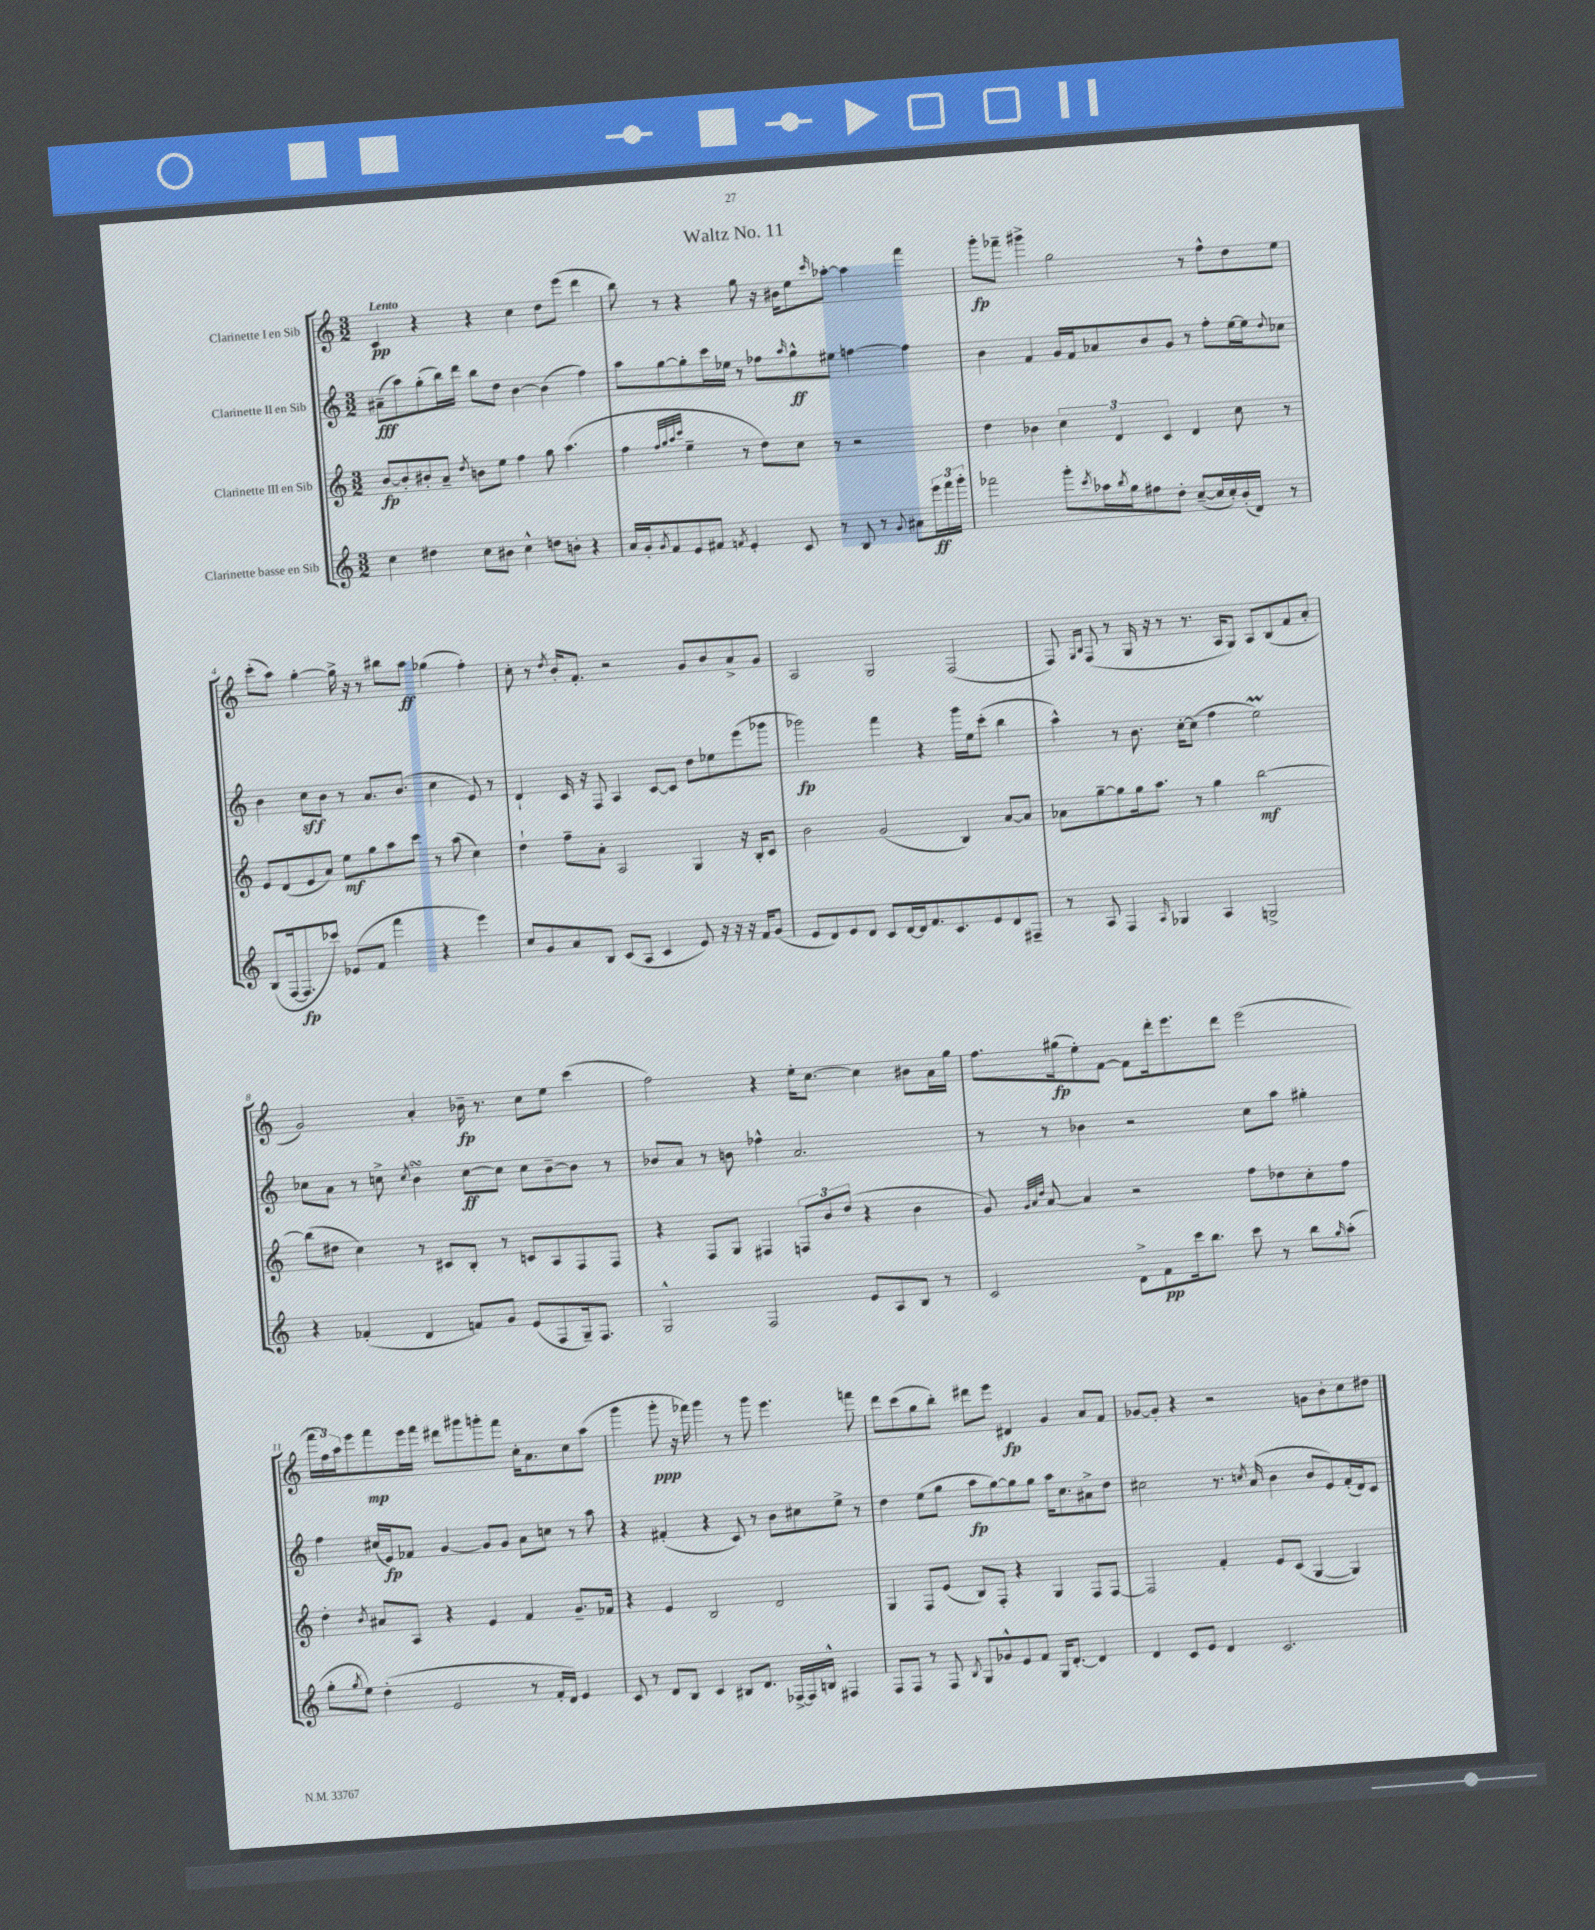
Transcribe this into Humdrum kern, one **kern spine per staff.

**kern	**dynam	**kern	**dynam	**kern	**dynam	**kern	**dynam
*part4	*part4	*part3	*part3	*part2	*part2	*part1	*part1
*staff4	*staff4	*staff3	*staff3	*staff2	*staff2	*staff1	*staff1
*I"Clarinette basse en Sib	*	*I"Clarinette III en Sib	*	*I"Clarinette II en Sib	*	*I"Clarinette I en Sib	*
*clefG2	*	*clefG2	*	*clefG2	*	*clefG2	*
*k[]	*	*k[]	*	*k[]	*	*k[]	*
*M3/2	*	*M3/2	*	*M3/2	*	*M3/2	*
=1	=1	=1	=1	=1	=1	=1	=1
!	!	!	!	!	!	!LO:TX:a:B:t=Lento	!
4cc\	.	[8b/L	fp	(8a#X~\L	fff	4c/	pp
.	.	8b'/]	.	8aa\)	.	.	.
4dd#X\	.	8b#X'/	.	(8gg'\	.	4r	.
.	.	8a~/J	.	16bb\L)	.	.	.
.	.	.	.	16ddd\JJ	.	.	.
.	.	8qdd/	.	.	.	.	.
8cc\L	.	8bn\L	.	8bb\L	.	4r	.
8b#X\J	.	8ee\J	.	8dd\J	.	.	.
4cc^^\	.	4ff\	.	[4b\	.	4cc\	.
8ddn\L	.	8gg\	.	(4b\]	.	8dd\L	.
8bn'\J	.	(4.aa\	.	.	.	(8eee\J	.
4r	.	.	.	4ff\)	.	4ddd\	.
=2	=2	=2	=2	=2	=2	=2	=2
16a/LL	.	4ff\	.	8aa\L	.	8bb\)	.
16g'/J	.	.	.	.	.	.	.
8qg/	.	.	.	.	.	.	.
8f/	.	.	.	[8gg\	.	8r	.
.	.	32qqff/LLL	.	.	.	.	.
.	.	32qqgg/	.	.	.	.	.
.	.	32qqaa/	.	.	.	.	.
.	.	32qqccc/JJJ	.	.	.	.	.
8e/	.	4ee~\	.	8gg'\]	.	4r	.
8f#X/J	.	.	.	16ccc\L	.	.	.
.	.	.	.	16ee-X\JJ	.	.	.
8qfn/	.	.	.	.	.	.	.
4e'/	.	8r	.	8r	.	8gg\	.
.	.	8dd\L)	.	8ff-X\L	.	16r	.
.	.	.	.	.	.	16b#X\KL	.
.	.	.	.	16qqaa/	.	.	.
8c/	.	8cc\J	.	8gg^^\	ff	8ee\	.
.	.	.	.	.	.	16qqccc/	.
8r	.	8r	.	8ee#X\J	.	[8aa-X'\J	.
8B/	.	2r	.	[4ffn\	.	4aa-\]	.
8r	.	.	.	.	.	.	.
8qqg/	.	.	.	.	.	.	.
8a#X\L	.	.	.	4ff\]	.	4fff\	.
24eee\L	ff	.	.	.	.	.	.
24fff\	.	.	.	.	.	.	.
24ggg'\JJ	.	.	.	.	.	.	.
=3	=3	=3	=3	=3	=3	=3	=3
2fff-X\	.	4dd\	.	4b\	.	8ggg'\L	fp
.	.	.	.	.	.	8fff-X~\J	.
.	.	4b-X\	.	4f/	.	4ggg#X^\	.
8ggg'\L	.	6cc\	.	16g/LL	.	2gg\	.
.	.	.	.	16f/J	.	.	.
8qccc/	.	.	.	.	.	.	.
16aa-X\L	.	.	.	8a-X/	.	.	.
.	.	6d/	.	.	.	.	.
8qbb/	.	.	.	.	.	.	.
16gg\J	.	.	.	.	.	.	.
8ff#X\	.	.	.	8b/	.	.	.
.	.	6c/	.	.	.	.	.
8dd'\J	.	.	.	8g/J	.	.	.
([8cc~/L	.	4d/	.	8r	.	8r	.
16cc/L]	.	.	.	8ff'\L	.	8ff^^\L	.
16cc'/)	.	.	.	.	.	.	.
(16b'/	.	8cc\	.	[16ee\L	.	8dd\	.
16d/JJ)	.	.	.	16ee\J]	.	.	.
.	.	.	.	8qqdd/	.	.	.
8r	.	8r	.	8cc-X\J	.	8ee\J	.
!!LO:LB:g=z
=4	=4	=4	=4	=4	=4	=4	=4
(8B/L	.	8e/L	.	4b\	.	(8ccc'\L	.
[16F/k	.	(8d/	.	.	.	8aa\J)	.
8.F/]	fp	.	.	.	.	.	.
.	.	8e/	.	8cc\L	sff	[4gg'\	.
8ccc-X/J)	.	8a/J)	.	8b\J	.	.	.
(8e-X/L	.	8ee\L	mf	8r	.	16gg^\]	.
.	.	.	.	.	.	16r	.
8f/J	.	8gg\	.	8.a/L	.	8r	.
4fff\	.	8aa\	.	.	.	8bb#X\L	.
.	.	.	.	(8.b/J	.	.	.
.	.	8ccc\J	.	.	.	8aa\J	ff
4r	.	8r	.	4cc\	.	(4gg-X\	.
.	.	(8aa\	.	.	.	.	.
4eee\)	.	4cc\)	.	8e/)	.	4ff'\)	.
.	.	.	.	8r	.	.	.
=5	=5	=5	=5	=5	=5	=5	=5
8cc/L	.	4dd`\	.	4d`/	.	8cc'\	.
8g/	.	.	.	.	.	8r	.
.	.	.	.	.	.	8qdd/	.
8a/	.	8ff~\L	.	16c/	.	16b'/KL	.
.	.	.	.	16r	.	8.f'/J	.
8B/J	.	8a'\J	.	8F/	.	.	.
(8c/L	.	2A/	.	4A/	.	2r	.
8A/J	.	.	.	.	.	.	.
4c/	.	.	.	[8c/L	.	.	.
.	.	.	.	8c/J]	.	.	.
8e/)	.	4G/	.	8dd\L	.	8g/L	.
16r	.	.	.	8ee-X\	.	8b/	.
16r	.	.	.	.	.	.	.
16r	.	16r	.	(8eee\	.	8a^/	.
16f/KL	.	16B'/KL	.	.	.	.	.
(8g/J	.	8c/J	.	8ggg-X\J	.	8g/J	.
=6	=6	=6	=6	=6	=6	=6	=6
8e/L	.	2b\	.	2ggg-X\)	fp	2A/	.
8d/)	.	.	.	.	.	.	.
8e/	.	.	.	.	.	.	.
8d/J	.	.	.	.	.	.	.
8c/L	.	(2g/	.	4fff\	.	2G/	.
[16d/L	.	.	.	.	.	.	.
16d/J]	.	.	.	.	.	.	.
8.f/	.	.	.	4r	.	.	.
8.c/	.	.	.	.	.	.	.
.	.	4B/)	.	16ggg-\LL	.	(2F/	.
.	.	.	.	16ee\J	.	.	.
8e/	.	.	.	(8ccc'\J	.	.	.
8d/	.	[8a/L	.	4bb\	.	.	.
8F#X~/J	.	8a/J]	.	.	.	.	.
=7	=7	=7	=7	=7	=7	=7	=7
8r	.	8a-X\L	.	4aa^^\)	.	8F/)	.
.	.	.	.	.	.	16qqG/LL	.
.	.	.	.	.	.	16qqB/JJ	.
8A/	.	[8gg~\	.	.	.	(8F/	.
4F/	.	8gg\]	.	8r	.	8r	.
.	.	16gg\k	.	8.b\	.	16G/	.
.	.	8.aa\J	.	.	.	16r	.
16qqA/	.	.	.	.	.	.	.
4G-X/	.	.	.	.	.	8r	.
.	.	.	.	[16cc'\KL	.	.	.
.	.	8r	.	(8cc\J]	.	8.r	.
4A/	.	4gg\	.	4ff\	.	.	.
.	.	.	.	.	.	16A/KL	.
.	.	.	.	.	.	8G/J)	.
2Gn^/	.	[2bb\	mf	2eem\)	.	8A/L	.
.	.	.	.	.	.	(8B/	.
.	.	.	.	.	.	8f/	.
.	.	.	.	.	.	8a'/J	.
!!LO:LB:g=z
=8	=8	=8	=8	=8	=8	=8	=8
4r	.	(8bb\L]	.	8cc-X\L	.	2g/)	.
.	.	8dd#X\J	.	8a\J	.	.	.
(4f-X'/	.	4cc\)	.	8r	.	.	.
.	.	.	.	8ccn^\	.	.	.
.	.	.	.	8qcc/	.	.	.
4d/	.	8r	.	4bsSsS\	.	4a'/	.
.	.	8c#X/L	.	.	.	.	.
8fn/L)	.	8B'/J	.	[8cc\L	ff	16b-X~\	fp
.	.	.	.	.	.	8.r	.
8g/J	.	8r	.	8cc\J]	.	.	.
(8e/L	.	8cn/L	.	8cc\L	.	8cc\L	.
8F/	.	8A/	.	[8b~\	.	8ee\J	.
16G~/k)	.	8F/	.	8b\J]	.	(4ccc\	.
8.F/J	.	.	.	.	.	.	.
.	.	8F/J	.	8r	.	.	.
=9	=9	=9	=9	=9	=9	=9	=9
2G^^/	.	4r	.	8b-X/L	.	2ff\)	.
.	.	.	.	8a/J	.	.	.
.	.	8F/L	.	8r	.	.	.
.	.	8G/J	.	8bn\	.	.	.
2F/	.	4F#X/	.	4ff-X^^\	.	4r	.
.	.	12Fn/L	.	2.a/	.	16ee'\KL	.
.	.	.	.	.	.	[8.cc\J	.
.	.	12b/	.	.	.	.	.
.	.	(12dd/J	.	.	.	.	.
8e/L	.	4r	.	.	.	4cc\]	.
8A/	.	.	.	.	.	.	.
8B/J	.	4b\	.	.	.	8b#X\L	.
8r	.	.	.	.	.	16a\L	.
.	.	.	.	.	.	16gg\JJ	.
=10	=10	=10	=10	=10	=10	=10	=10
2c/	.	8g/)	.	8r	.	8.ff\L	.
.	.	32qqg/LLL	.	.	.	.	.
.	.	32qqa/	.	.	.	.	.
.	.	32qqdd/JJJ	.	.	.	.	.
.	.	[8a/	.	8r	.	.	.
.	.	.	.	.	.	(16gg#X\k	fp
.	.	4a/]	.	4b-X\	.	8ee'\)	.
.	.	.	.	.	.	[8f\J	.
8d^\L	.	2r	.	2r	.	8f\L]	.
8f\	pp	.	.	.	.	16ddd'\k	.
.	.	.	.	.	.	8.eee\	.
16ccc\k	.	.	.	.	.	.	.
8.bb\J	.	.	.	.	.	.	.
.	.	.	.	.	.	8ddd\J	.
8ccc\	.	8ff\L	.	8cc\L	.	(2eee\	.
8r	.	8dd-X\	.	8aa\J	.	.	.
8bb\L	.	8cc'\	.	4gg#X'\	.	.	.
16qqgg/	.	.	.	.	.	.	.
(8aa'\J	.	8ff\J	.	.	.	.	.
!!LO:LB:g=z
=11	=11	=11	=11	=11	=11	=11	=11
8gg'\L	.	4dd'\	.	4ff\	.	24fff\LL	.
.	.	.	.	.	.	24ff\)	.
.	.	.	.	.	.	24aa\J	.
8qgg/	.	.	.	.	.	.	.
8ee\J)	.	.	.	.	.	8eee\	.
.	.	8qb/	.	.	.	.	.
(4dd'\	.	8a#X/L	.	(16cc#X/LL	.	8fff\	mp
.	.	.	.	16e/J)	fp	.	.
.	.	8A/J	.	8f-X/J	.	16eee\L	.
.	.	.	.	.	.	16fff\JJ	.
2e/	.	4r	.	[4g/	.	8ddd#X\L	.
.	.	.	.	.	.	8ggg#X\	.
.	.	4e/	.	8g/L]	.	8gggn'\	.
.	.	.	.	8g/J	.	8fff\J	.
8r	.	4f/	.	8a\L	.	16cc'\KL	.
.	.	.	.	.	.	8.a\	.
16f'/LL	.	.	.	8ccn\J	.	.	.
16d/JJ)	.	.	.	.	.	.	.
4e/	.	8.g~/L	.	8r	.	8cc\	.
.	.	.	.	8aa\	.	(8aa\J	.
.	.	16f-X/Jk	.	.	.	.	.
=12	=12	=12	=12	=12	=12	=12	=12
8c/	.	4r	.	4r	.	4ggg\	.
8r	.	.	.	.	.	.	.
8d/L	.	4e/	.	(4f#X'/	.	8ggg'\	ppp
8B/J	.	.	.	.	.	16r	.
.	.	.	.	.	.	16fff-X\)	.
4c/	.	2B/	.	4r	.	4ggg\	.
8B#X/L	.	.	.	8c/)	.	8r	.
8.d/J	.	.	.	8r	.	8ggg\	.
.	.	2d/	.	8b\L	.	4.eee\	.
[16F-X^/LL	.	.	.	.	.	.	.
16F-/]	.	.	.	8cc#X\	.	.	.
16Bn^^/JJ	.	.	.	.	.	.	.
4F#X/	.	.	.	8ee^\J	.	.	.
.	.	.	.	8r	.	8fffn\	.
=13	=13	=13	=13	=13	=13	=13	=13
8F/L	.	4G/	.	4dd\	.	8ddd\L	.
8F/J	.	.	.	.	.	(8ccc\	.
8r	.	8F/L	.	(8ee\L	.	8gg\	.
8F/	.	(8e/J	.	8gg\J	.	8bb'\J)	.
8qB/	.	.	.	.	.	.	.
8G/L	.	8B/L)	.	8aa\L	fp	8ddd#X\L	.
8g-X^^/	.	8F'/J	.	[8gg\)	.	8eee\J	.
8e/	.	4r	.	8gg\]	.	4d#X/	fp
8f/J	.	.	.	8gg\J	.	.	.
16G/KL	.	4G/	.	16aa\KL	.	4g/	.
[8.d'/J	.	.	.	8.cc\	.	.	.
4d/]	.	8F/L	.	8a#X^\	.	8a/L	.
.	.	[8F/J	.	8dd\J	.	8f/J	.
=14	=14	=14	=14	=14	=14	=14	=14
4d/	.	2F/]	.	2cc#X\	.	[8g-X/L	.
.	.	.	.	.	.	8g-'/J]	.
8c/L	.	.	.	.	.	4r	.
8e/J	.	.	.	.	.	.	.
4d/	.	4f'/	.	8.r	.	2r	.
.	.	.	.	8qccn/	.	.	.
.	.	.	.	(16a/	.	.	.
2.c/	.	8e/L	.	4b\	.	.	.
.	.	(8c/J	.	.	.	.	.
.	.	[4G/	.	8b/L	.	8gn\L	.
.	.	.	.	8e/)	.	8b'\	.
.	.	4G/])	.	(16f'/L	.	8cc\	.
.	.	.	.	16d/J)	.	.	.
.	.	.	.	8c/J	.	8dd#X\J	.
==	==	==	==	==	==	==	==
*-	*-	*-	*-	*-	*-	*-	*-
